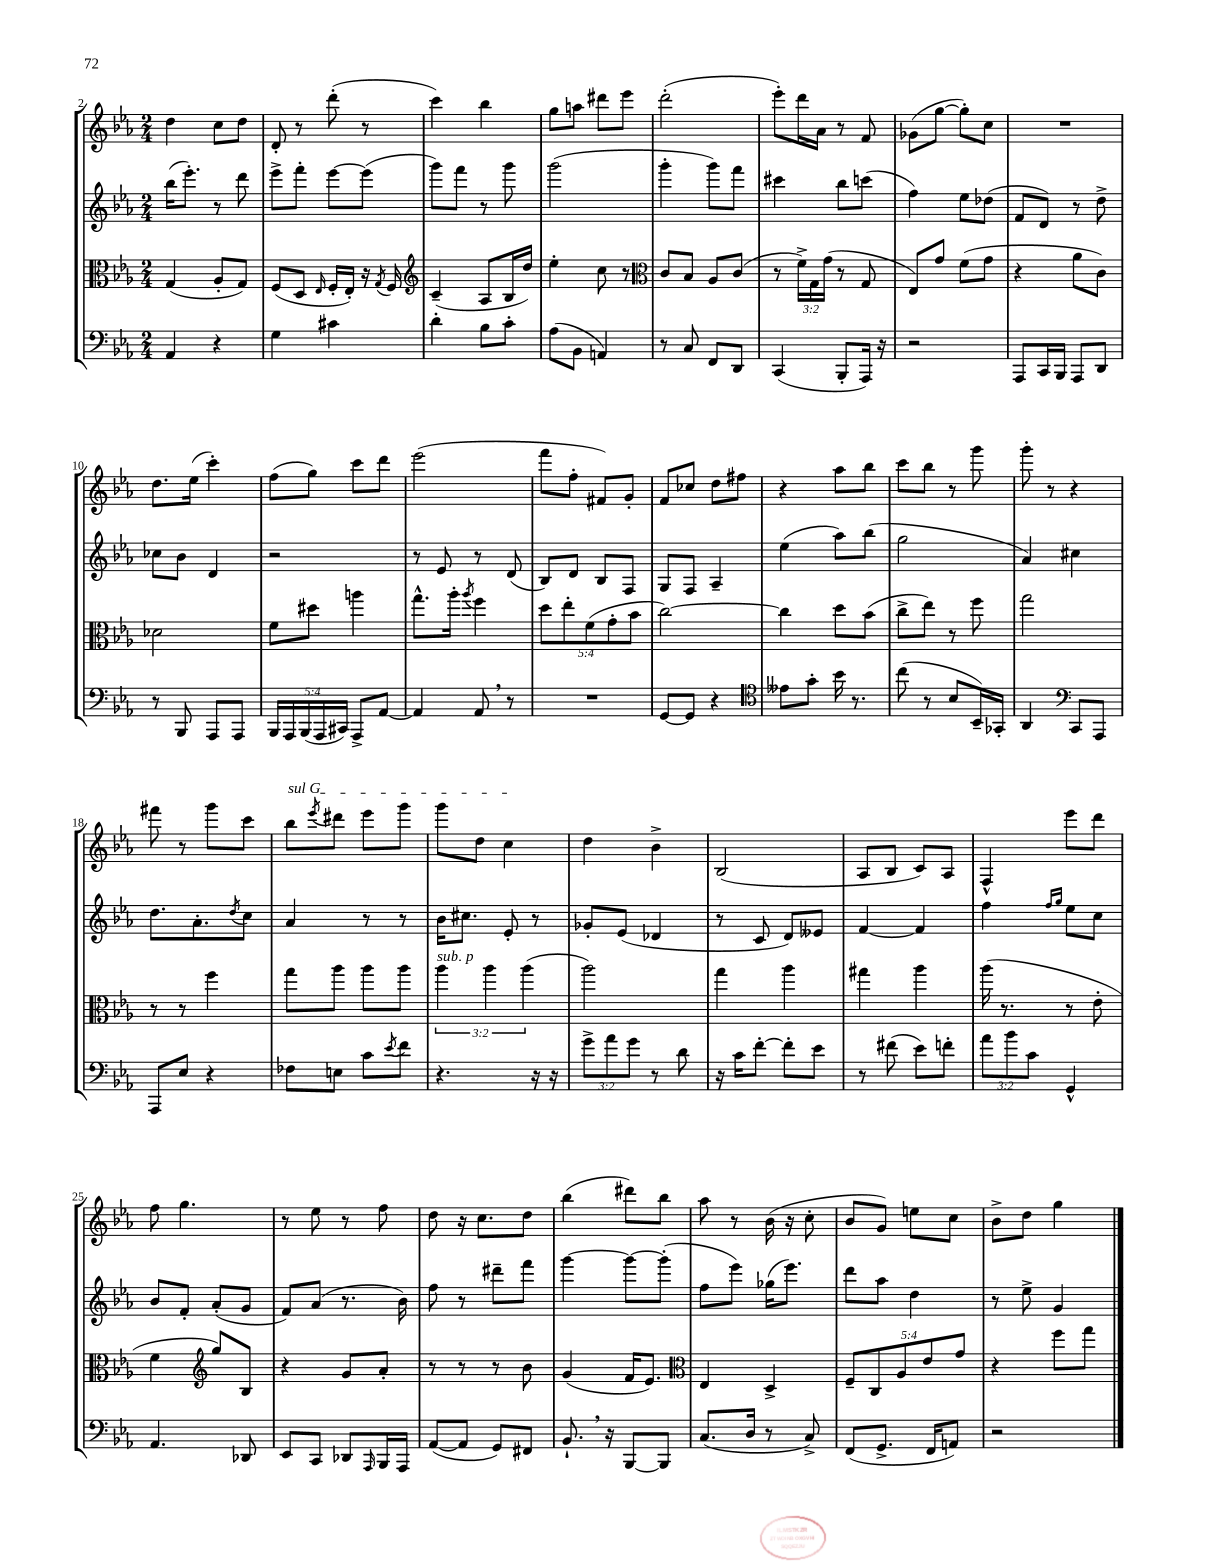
<<
\new StaffGroup <<
\new Staff = "s0" {
    \clef treble \key ees \major \numericTimeSignature \time 2/4
    d''4 c''8 d''8 |
    d'8-. r8 d'''8-.( r8 |
    c'''4) bes''4 |
    g''8 a''8 dis'''8 ees'''8 |
    d'''2-.( |
    ees'''8-.) d'''16 aes'16 r8 f'8 |
    ges'8( g''8~ g''8-.) c''8 |
    R2 |
    d''8. ees''16( c'''4-.) |
    f''8( g''8) c'''8 d'''8 |
    ees'''2( |
    f'''8 f''8-. fis'8) g'8-. |
    f'8 ces''8 d''8 fis''8 |
    r4 aes''8 bes''8 |
    c'''8 bes''8 r8 g'''8 |
    g'''8-. r8 r4 |
    fis'''8 r8 g'''8 c'''8 |
    \once \override TextSpanner.bound-details.left.text = \markup { \italic "sul G" } bes''8\startTextSpan \acciaccatura { ees'''8 } dis'''8 ees'''8 g'''8 |
    g'''8 d''8 c''4\stopTextSpan |
    d''4 bes'4-> |
    bes2( |
    aes8 bes8 c'8) aes8 |
    f4-^ ees'''8 d'''8 |
    f''8 g''4. |
    r8 ees''8 r8 f''8 |
    d''8 r16 c''8. d''8 |
    bes''4( dis'''8) bes''8 |
    aes''8 r8 bes'16( r16 c''8-. |
    bes'8 g'8) e''8 c''8 |
    bes'8-> d''8 g''4 \bar "|." |
}
\new Staff = "s1" {
    \clef treble \key ees \major \numericTimeSignature \time 2/4
    bes''16( ees'''8.-.) r8 d'''8 |
    ees'''8-> f'''8-. ees'''8~ ees'''8( |
    g'''8) f'''8 r8 g'''8 |
    g'''2( |
    g'''4-. g'''8) f'''8 |
    cis'''4 bes''8 c'''8( |
    f''4) ees''8 des''8( |
    f'8 d'8) r8 d''8-> |
    ces''8 bes'8 d'4 |
    r2 |
    r8 ees'8 r8 d'8( |
    bes8) d'8 bes8 f8 |
    g8 f8 aes4-- |
    ees''4( aes''8) bes''8( |
    g''2 |
    aes'4) cis''4 |
    d''8. aes'8.-. \acciaccatura { d''8 } c''8 |
    aes'4 r8 r8 |
    bes'16 cis''8. ees'8-. r8 |
    ges'8-. ees'8( des'4 |
    r8 c'8 d'8) eeses'8 |
    f'4~ f'4 |
    f''4 \grace { f''16 g''16 } ees''8 c''8 |
    bes'8 f'8-. aes'8-.( g'8 |
    f'8) aes'8( r8. bes'16) |
    f''8 r8 dis'''8-- f'''8 |
    g'''4~ g'''8~ g'''8-.( |
    f''8 ees'''8) ges''16( ees'''8.) |
    d'''8 aes''8 d''4 |
    r8 ees''8-> g'4 \bar "|." |
}
\new Staff = "s2" {
    \clef alto \key ees \major \numericTimeSignature \time 2/4 \override Staff.TupletNumber.text = #tuplet-number::calc-fraction-text
    g4( aes8-. g8) |
    f8( d8 \grace { ees16 } f16-. ees16-.) r16 \acciaccatura { g8 } f16 |
    \clef treble c'4--( aes8 bes16 d''16) |
    ees''4-. c''8 r8 |
    \clef alto c'8 bes8 aes8 c'8( |
    r8 \tuplet 3/2 { f'16->) g16 g'16( } r8 g8 |
    ees8) g'8 f'8( g'8 |
    r4 aes'8 c'8) |
    des'2 |
    f'8 dis''8 a''4 |
    g''8.-^ aes''16-. \acciaccatura { aes''8 } f''4 |
    \tuplet 5/4 { d''8 ees''8-. f'8( g'8-. bes'8 } |
    c''2~) |
    c''4 d''8 bes'8( |
    c''8-> ees''8) r8 f''8 |
    g''2 |
    r8 r8 f''4 |
    g''8 aes''8 aes''8 aes''8 |
    \tuplet 3/2 { aes''4^\markup { \italic "sub. p" } aes''4 aes''4( } |
    aes''2) |
    g''4 aes''4 |
    gis''4 aes''4 |
    aes''16( r8. r8 ees'8-. |
    f'4 \clef treble g''8) bes8 |
    r4 g'8 aes'8-. |
    r8 r8 r8 bes'8 |
    g'4( f'16 ees'8.) |
    \clef alto ees4 d4-> |
    \tuplet 5/4 { f8-- c8 aes8 ees'8 g'8 } |
    r4 f''8 g''8 \bar "|." |
}
\new Staff = "s3" {
    \clef bass \key ees \major \numericTimeSignature \time 2/4 \override Staff.TupletNumber.text = #tuplet-number::calc-fraction-text
    aes,4 r4 |
    g4 cis'4 |
    d'4-. bes8 c'8-. |
    aes8( bes,8 a,4) |
    r8 c8 f,8 d,8 |
    c,4( bes,,8-. aes,,16) r16 |
    r2 |
    aes,,8 c,16 bes,,16 aes,,8 d,8 |
    r8 bes,,8 aes,,8 aes,,8 |
    \tuplet 5/4 { bes,,16 aes,,16 bes,,16( aes,,16 cis,16) } aes,,8-> aes,8~ |
    aes,4 aes,8 \breathe r8 |
    R2 |
    g,8~ g,8 r4 |
    \clef tenor eeses'8 g'8-. bes'16 r8. |
    c''8( r8 bes8 bes,16--) ges,16-. |
    aes,4 \clef bass c,8 aes,,8 |
    aes,,8 ees8 r4 |
    fes8 e8 c'8 \acciaccatura { ees'8 } f'8 |
    r4. r16 r16 |
    \tuplet 3/2 { g'8-> aes'8 g'8 } r8 d'8 |
    r16 c'16 f'8~-. f'8-. ees'8 |
    r8 fis'8( ees'8) f'8-. |
    \tuplet 3/2 { aes'8 bes'8 c'8 } g,4-^ |
    aes,4. des,8 |
    ees,8 c,8 des,8 \grace { aes,,16 } bes,,16 aes,,16 |
    aes,8~( aes,8 g,8) fis,8 |
    bes,8.-! \breathe r16 bes,,8~ bes,,8 |
    c8.( d16 r8 c8->) |
    f,8( g,8.-> f,16 a,8) |
    r2 \bar "|." |
}
>>
>>
\layout { \context { \Score currentBarNumber = #2 } }
